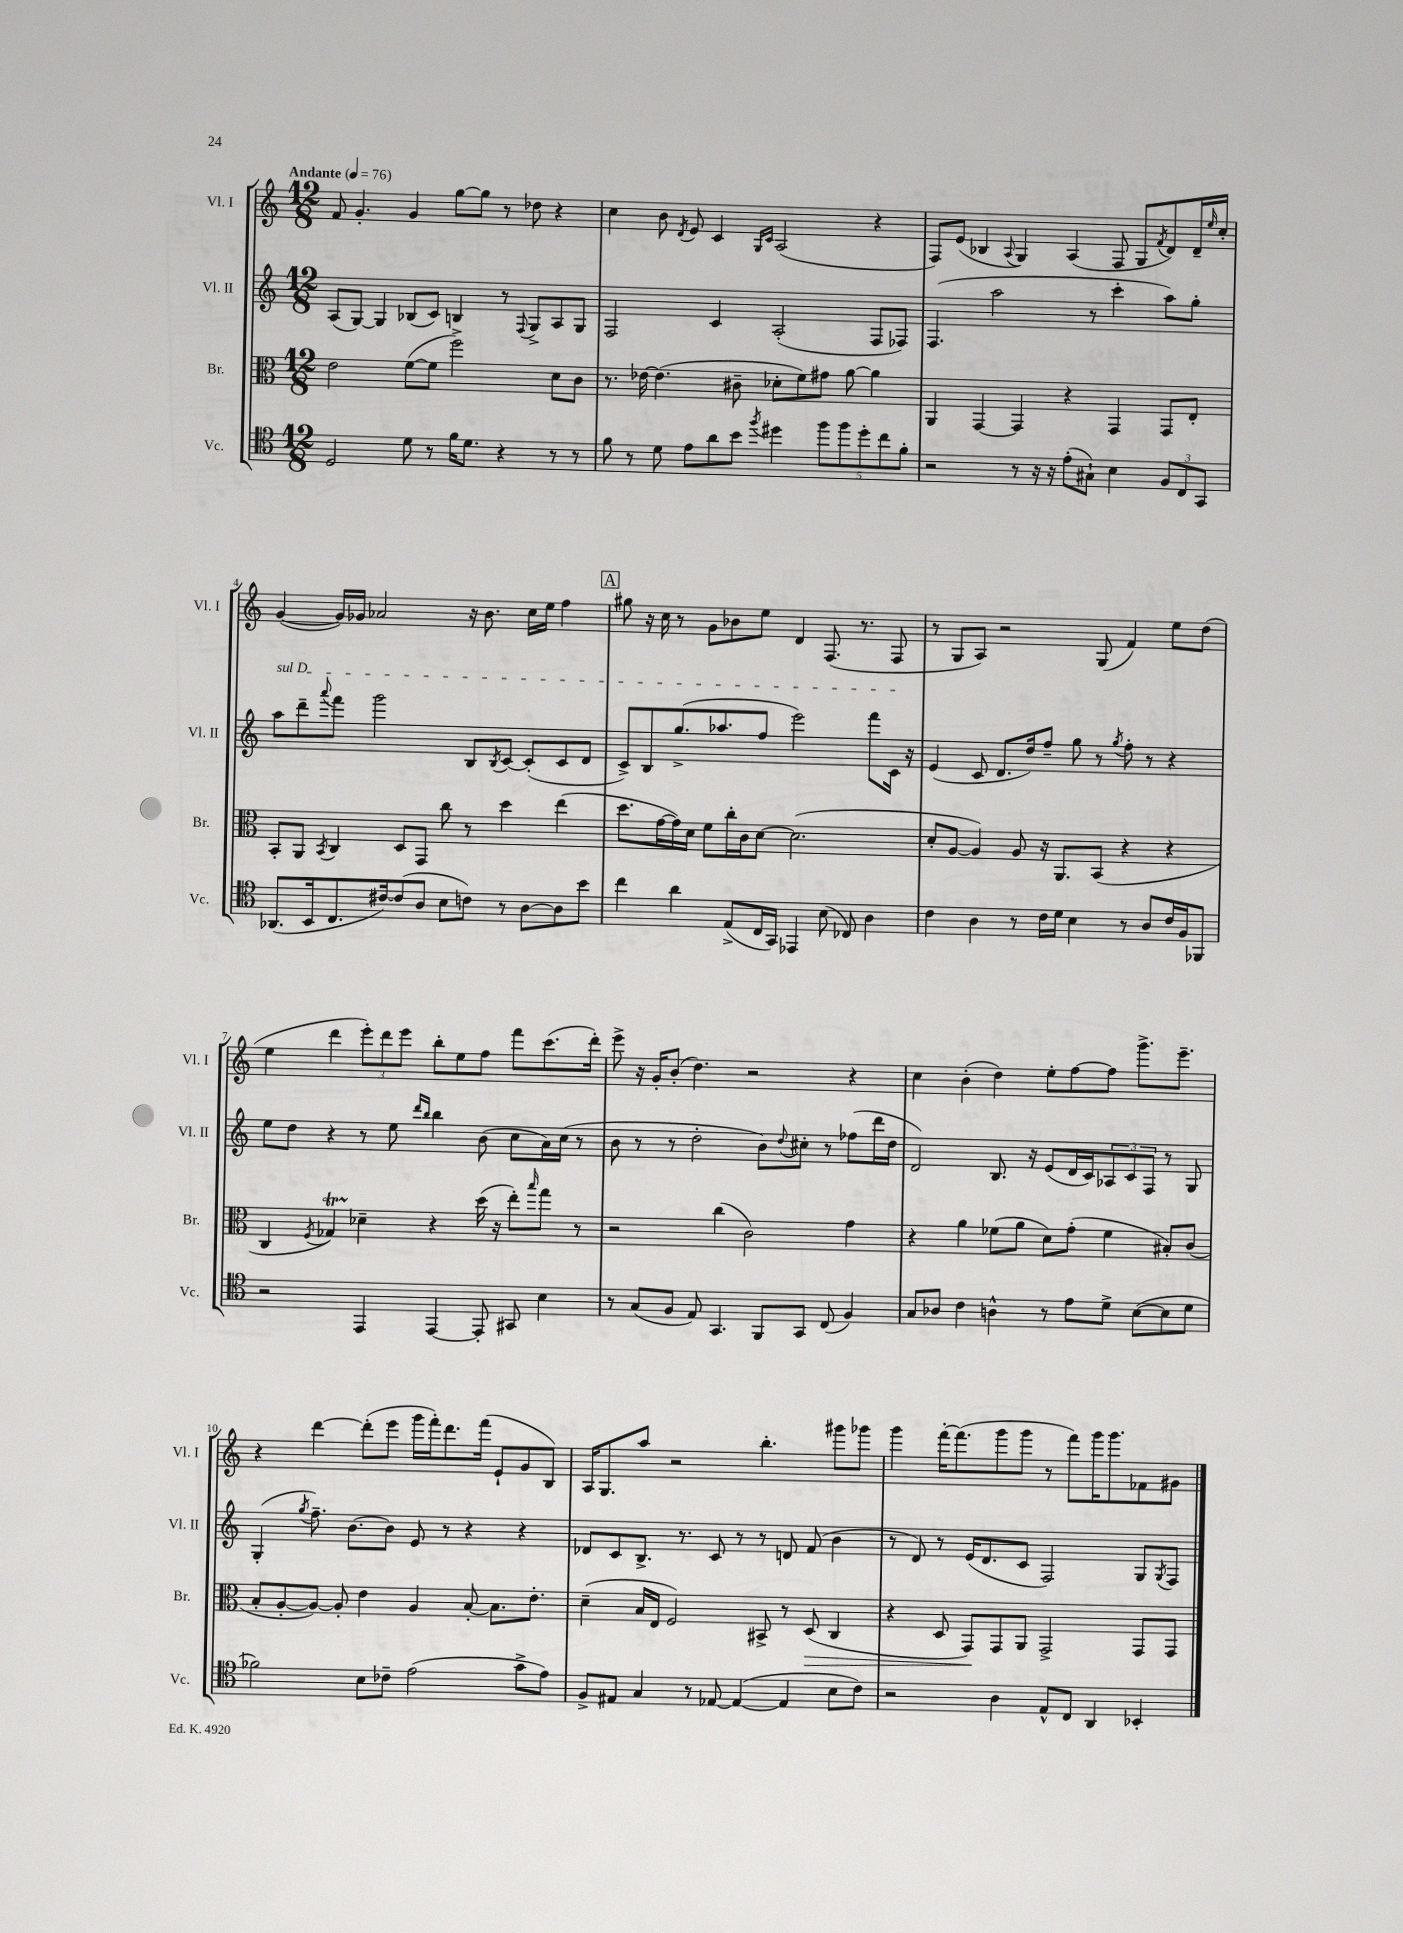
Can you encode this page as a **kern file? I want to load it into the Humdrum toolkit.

**kern	**kern	**dynam	**kern	**kern
*part4	*part3	*part3	*part2	*part1
*staff4	*staff3	*staff3	*staff2	*staff1
*I"Vc.	*I"Br.	*	*I"Vl. II	*I"Vl. I
*I'Vc.	*I'Br.	*	*I'Vl. II	*I'Vl. I
*clefC4	*clefC3	*	*clefG2	*clefG2
*k[]	*k[]	*	*k[]	*k[]
*M12/8	*M12/8	*	*M12/8	*M12/8
*MM76	*MM76	*	*MM76	*MM76
=1	=1	=1	=1	=1
!	!	!	!	!LO:TX:a:B:t=Andante
2D/	2e\	.	(8A/L	8f/
.	.	.	[8G/J)	4.g'/
.	.	.	4G/]	.
8d\	([8f\L	.	(8B-X/L	4g/
8r	8f\J]	.	8c/J)	.
16f\KL	2ff^\)	.	4Bn/	[8gg\L
8.d\J	.	.	.	.
.	.	.	.	8gg\J]
4r	.	.	8r	8r
.	.	.	8qqF/	.
.	.	.	8G^/L	8dd-X\
8r	8d\L	.	8A/	4r
8r	8c\J	.	8G/J	.
=2	=2	=2	=2	=2
8f\	8.r	.	2F/	4cc\
8r	.	.	.	.
.	[16e-X\	.	.	.
8d\	(4.e-\]	.	.	8b\
.	.	.	.	8qd/
8e\L	.	.	.	8e/
8a\	.	.	4c/	4c/
8b\J	8c#X~\	.	.	.
.	.	.	.	16qqG/LL
8qff/	.	.	.	16qqc/JJ
4dd#X\	8d-X'\L	.	(2A'/	(2A/
.	8f\)	.	.	.
10ff\L	8g#X\J	.	.	.
10ff\	.	.	.	.
.	[8a\	.	.	.
10dd#'\	.	.	.	.
.	4a\]	.	8F/L	4r
10cc\	.	.	.	.
.	.	.	8F-X/J)	.
10f'\J	.	.	.	.
=3	=3	=3	=3	=3
2r	4AA/	.	(4.F/	8F/L)
.	.	.	.	(8e/J
.	[4GG/	.	.	4B-X/
.	.	.	2aa\	.
.	.	.	.	8qqA/
8r	4GG/]	.	.	4G/)
16r	.	.	.	.
16r	.	.	.	.
(8e'\L	4r	.	.	(4A/
8G#X`\J)	.	.	8r	.
4B\	4GG/	.	4ccc'\	8F/
.	.	.	.	8G/L
.	.	.	.	8qf/
12F/L	8GG/L	.	8aa\L)	8d/)
12C/	.	.	.	.
.	8E'/J	.	8gg'\J	16d~/L
12GG/J	.	.	.	.
.	.	.	.	16qqee/
.	.	.	.	16cc'/JJ
!!LO:LB:g=z
=4	=4	=4	=4	=4
!	!	!	!LO:TX:a:i:t=sul D	!
(8.AA-X/L	8BB'/L	.	8aa\L	([4g/
.	8AA/J	.	8ddd~\	.
16BB/k	.	.	.	.
.	8qBB/	.	8qqaaa/	.
8.C/	4C/	.	8fff\J	16g/LL])
.	.	.	.	16g-X/JJ
.	.	.	2ggg\	2a-X/
[16c#X/k)	.	.	.	.
(8c#/]	8D/L	.	.	.
8A/J	8GG/J	.	.	.
8B\L	8cc\	.	.	.
8cn\J)	8r	.	8B/L	16r
.	.	.	.	8.b\
.	.	.	8qB/	.
8r	4dd\	.	[8c/J	.
[8A\L	.	.	(8c'/L]	16cc\LL
.	.	.	.	16ee\JJ
8A\]	(4ee\	.	8c/	4ff\
8b\J	.	.	8d/J	.
!!LO:REH:place=s1:t=A
=5	=5	=5	=5	=5
4cc\	8.dd\L	.	8c^/L)	8gg#X\
.	.	.	8B/	16r
.	[16g\L	.	.	16cc\
4a\	16g\])	.	(8.gg^/	8r
.	16d\JJ	.	.	.
.	8f\L	.	.	8g\L
.	.	.	8.aa-X/	.
(8E^/L	16cc'\L	.	.	8b-X\
.	16c\J	.	.	.
16C/L	[8d\J	.	8ff/J	8ee\J
16GG/JJ)	.	.	.	.
4EE-X/	(2.d\]	.	2eee\)	4d/
(8B\	.	.	.	(8.F/
8C-X/)	.	.	.	.
.	.	.	.	8.r
4A\	.	.	8fff\L	.
.	.	.	16c\Jk	8F/
.	.	.	16r	.
=6	=6	=6	=6	=6
4c\	8d'/L	.	(4e/	8r
.	[8A/J	.	.	8G/L
4A\	4A/])	.	8c/	8A/J)
.	.	.	8.d/L	2r
8r	8A/	.	.	.
.	.	.	16dd/k)	.
16c\LL	16r	.	8ff~/J	.
16d\JJ	8.AA/L	.	.	.
4B\	.	.	8gg\	.
.	(8BB/J	.	8r	(8G/
.	.	.	8qgg/	.
8r	4r	.	8ff'\	4f/)
8A/L	.	.	8r	.
16c/L	4r	.	4r	8ee\L
16F/J	.	.	.	.
8FF-X/J	.	.	.	(8dd\J
!!LO:LB:g=z
=7	=7	=7	=7	=7
2r	4C/	.	8ee\L	4ee\
.	.	.	8dd\J	.
.	8qF/	.	.	.
.	4G-XT/)	.	4r	4ddd\
4EE/	4d-X~\	.	8r	12eee'\L)
.	.	.	.	12ddd\
.	.	.	8ee\	.
.	.	.	.	12eee\J
.	.	.	16qqddd/LL	.
.	.	.	16qqbb/JJ	.
[4EE/	4r	.	4bb\	8bb'\L
.	.	.	.	8ee\
8EE'/]	(16dd\	.	(8b\	8ff\J
.	16r	.	.	.
8GG#X/	8ee'\L)	.	8cc\L	8fff\L
.	16qqbb/	.	.	.
4B\	8gg\J	.	16a\L)	(8.ccc\
.	.	.	(16cc\JJ	.
.	8r	.	8r	.
.	.	.	.	16ddd'\Jk)
=8	=8	=8	=8	=8
8r	2r	.	8b\	8eee^\
(8G/L	.	.	8r	16r
.	.	.	.	16g'/KL
8F/J	.	.	8r	(8b'/J
8E/)	.	.	2dd'\	4.dd\)
4.GG/	(4cc\	.	.	.
.	2c\)	.	.	2r
8FF/L	.	.	8b\L)	.
.	.	.	8qqdd/	.
8GG/J	.	.	8cc#X'\J	.
(8C/	.	.	8r	.
4F/)	4g\	.	(8ff-X\L	4r
.	.	.	16ddd\L	.
.	.	.	16dd\JJ	.
=9	=9	=9	=9	=9
8G/L	4r	.	2d/)	4cc\
8A-X/J	.	.	.	.
4c\	4a\	.	.	(4b'\
4An^^\	(8f-X\L	.	8.B/	4dd\)
.	8a\J	.	.	.
.	.	.	16r	.
8r	8d\L)	.	(8e/L	8ee'\L
8e\L	(8g'\J	.	16d/L	[8ff\
.	.	.	16c/J)	.
8d^\J	4f-\	.	12A-X/	8ff\J]
.	.	.	12c/	.
([8B\L	.	.	.	8.ggg^\L
.	.	.	12F/J	.
8B\]	8B#X'/L)	.	8r	.
.	.	.	.	8.eee~\J
8d\J	(8c/J	.	8G/	.
!!LO:LB:g=z
=10	=10	=10	=10	=10
2f-X\)	8B'/L	.	(4G'/	4r
.	[8A'/	.	.	.
.	.	.	8qgg/	.
.	8A/J_)	.	8.ff~\)	[4ddd\
.	8A'/]	.	.	.
.	.	.	[8.b\L	.
8B\L	4e\	.	.	(8ddd'\L]
8c-X~\J	.	.	8b\J]	8eee\J
(2e\	4A/	.	8e/	16ggg\LL
.	.	.	.	16fff'\J)
.	.	.	8r	8.ddd\
.	[8B'/	.	4r	.
.	.	.	.	(16fff\Jk
.	8.B\L]	.	.	8e`/L
8g^\L	.	.	4r	8g/
.	8.e'\J	.	.	.
8e\J)	.	.	.	8B/J)
=11	=11	=11	=11	=11
8F^/L	(4d~\	.	8d-X/L	16A/KL
.	.	.	.	8.G/
8E#X/J	.	.	8c/	.
4G/	16B/LL	.	8.B^/J	8aa/J
.	16E/JJ	.	.	.
.	2F/)	.	.	2r
.	.	.	8.r	.
8r	.	.	.	.
[8E-X/	.	.	8c/	.
(4E-/_	.	.	8r	.
.	8BB#X^/	.	8r	4.bb'\
4E-/]	8r	.	8dn/	.
!	!	!LO:HP:b	!	!
.	(8D/	>	(8f/	.
8B\L	4C/	.	4b\	8ggg#X\L
8c\J)	.	.	.	8ggg-X\J
=12	=12	=12	=12	=12
2r	4r	.	8r	4ggg\
.	.	.	8d/)	.
.	8D/	.	8r	[16fff'\KL
.	.	.	.	(8.fff\]
.	8GG/L)	.	(16e/KL	.
.	.	.	8.d/	.
4A\	8GG/	]	.	8ggg\
.	8AA/J	.	8c/J	8ggg\J
8E^^/L	2GG^/	.	2F/)	8r
8C/J	.	.	.	8fff\L)
4AA/	.	.	.	16ggg\K
.	.	.	.	8.ggg\
4BB-X'/	8GG/L	.	8G/L	8f-X\
.	.	.	8qG/	.
.	8GG/J	.	8F/J	8g#X\J
==	==	==	==	==
*-	*-	*-	*-	*-
